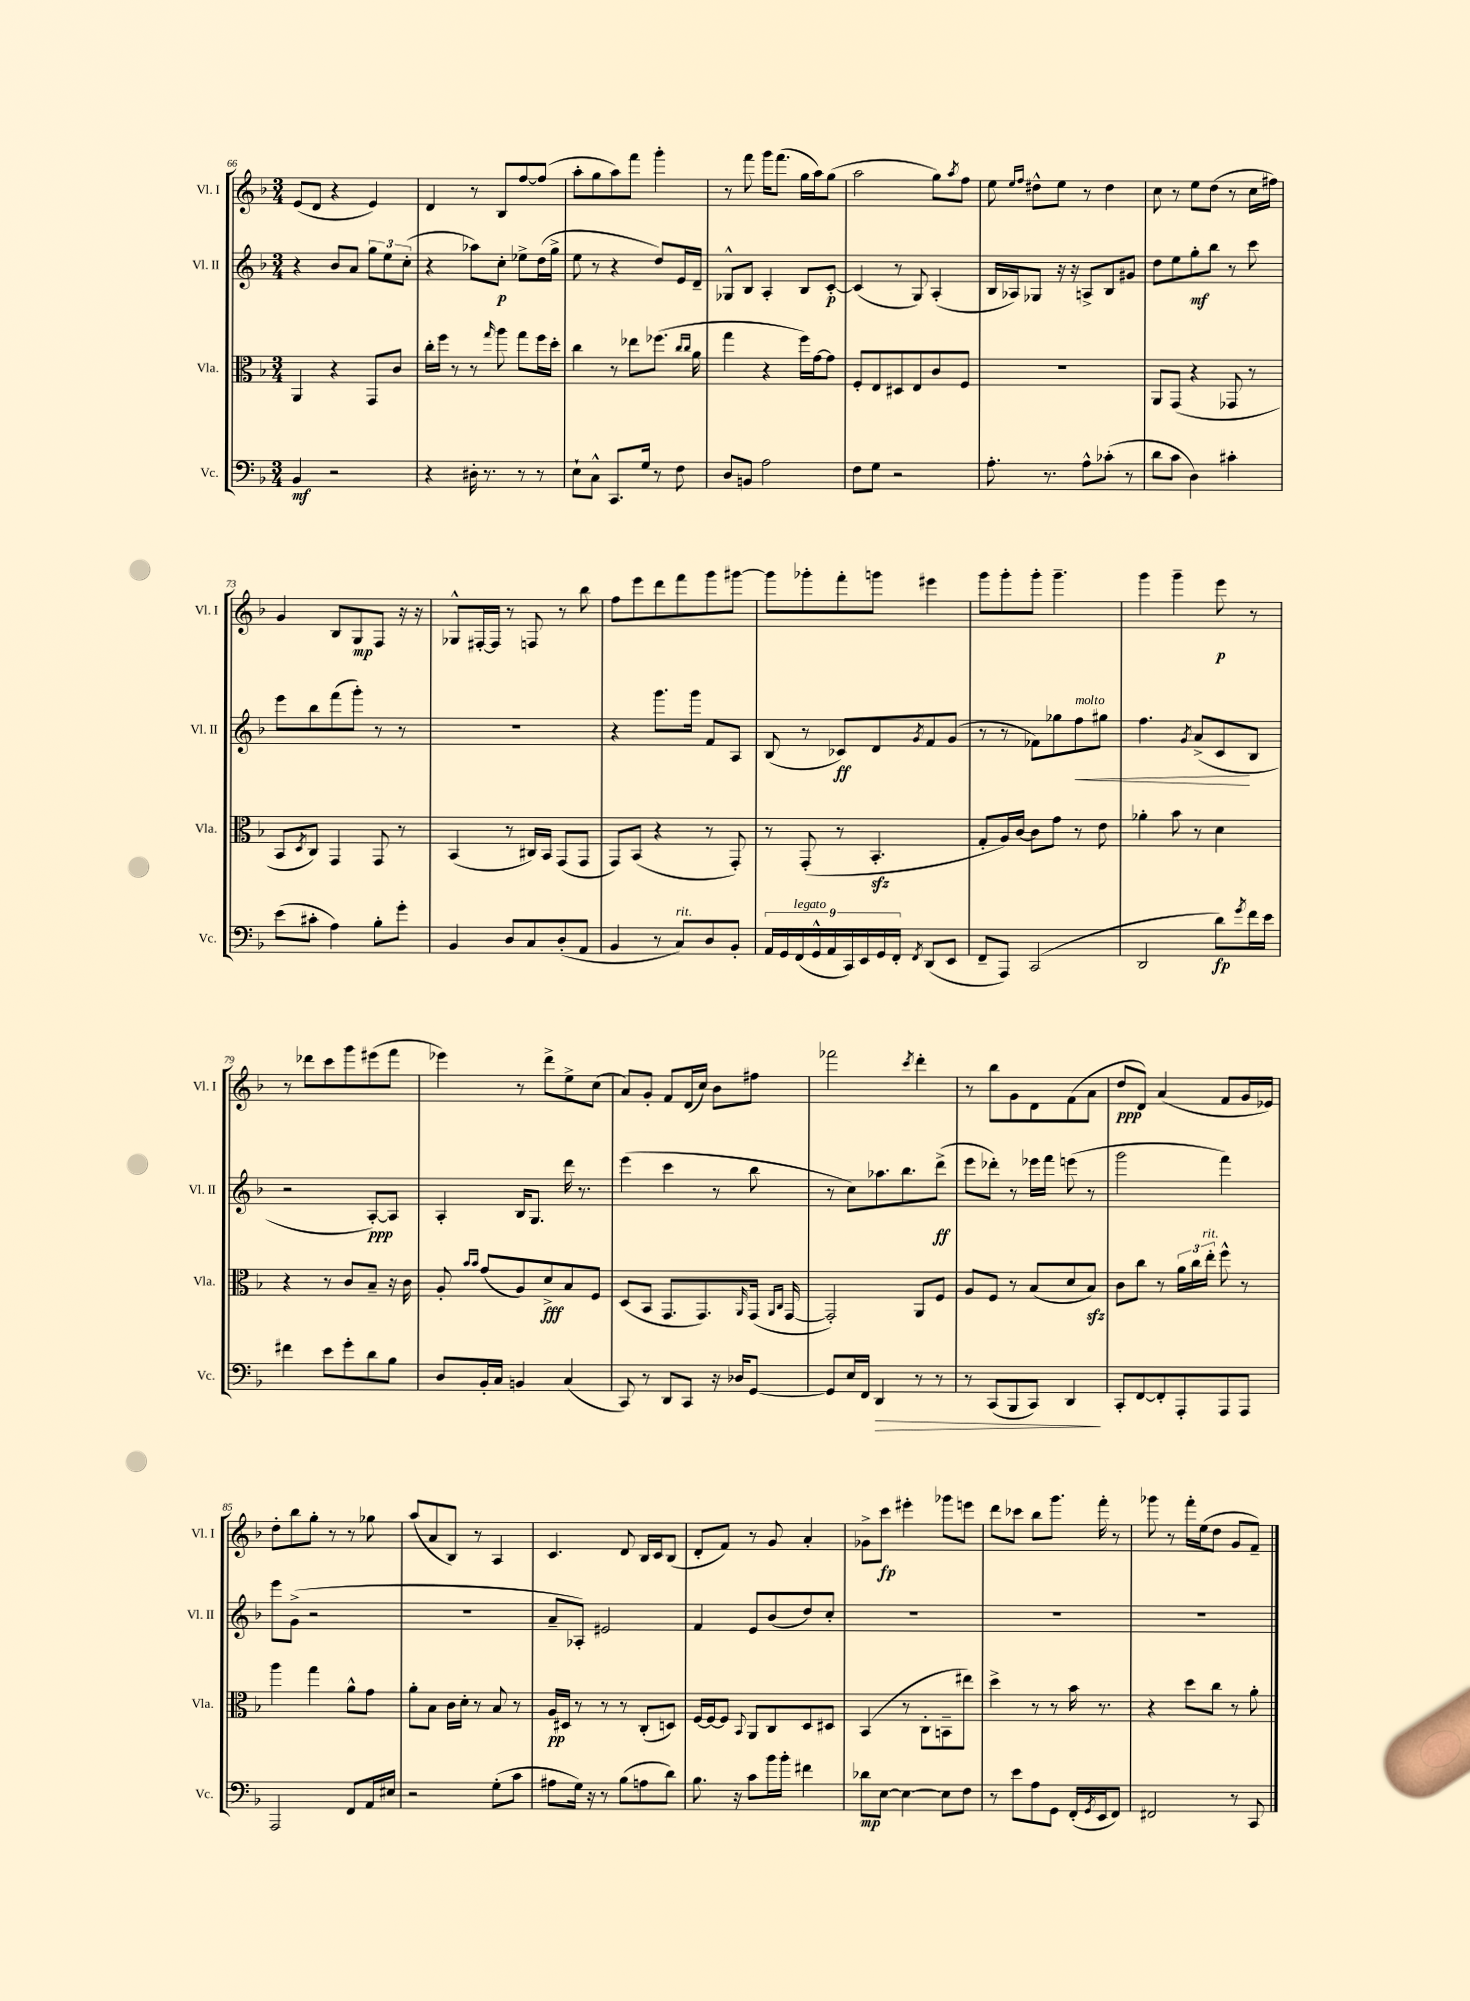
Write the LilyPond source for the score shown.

<<
\new StaffGroup <<
\new Staff = "s0" \with { instrumentName = "Vl. I" shortInstrumentName = "Vl. I" } {
    \clef treble \key f \major \numericTimeSignature \time 3/4
    e'8( d'8 r4 e'4) |
    d'4 r8 bes8 f''8~ f''8( |
    a''8-. g''8 a''8) f'''8 g'''4-. |
    r8 f'''8 g'''16 f'''8.( g''16 a''16) g''8( |
    a''2 g''8) \acciaccatura { a''8 } f''8 |
    e''8 \grace { e''16 f''16 } dis''8-^ e''8 r8 dis''4 |
    c''8 r8 e''8 d''8( r8 c''16 fis''16) |
    g'4 bes8 g8\mp f8 r16 r16 |
    ges8-^ fis16~-. fis16 r8 f8 r8 bes''8 |
    f''8 e'''8 d'''8 f'''8 g'''8 gis'''8~ |
    gis'''8 ges'''8-. f'''8-. g'''8 eis'''4 |
    g'''8 g'''8-. g'''8-. g'''4.-- |
    g'''4 g'''4-- e'''8\p r8 |
    r8 des'''8 c'''8 g'''8 eis'''8( f'''8 |
    ees'''4) r8 d'''8-> e''8-> c''8( |
    a'8) g'8-. f'8 d'16( c''16) bes'8 fis''8 |
    fes'''2 \acciaccatura { c'''8 } d'''4-. |
    r8 bes''8 g'8 d'8 f'8( a'8 |
    d''8\ppp d'8) a'4( f'8 g'16 ees'16) |
    d''8-. bes''8 g''8-. r8 r8 ges''8 |
    a''8( a'8 bes8) r8 a4 |
    c'4. d'8 bes16 c'16 bes8( |
    d'8-. f'8) r8 g'8 a'4-. |
    ges'8-> c'''8\fp eis'''4-. ges'''8 e'''8 |
    d'''8 ces'''8 bes''8 g'''8. f'''16-. r8 |
    ges'''8 r8 f'''16-. e''16( d''8 g'8 f'8--) \bar "|." |
}
\new Staff = "s1" \with { instrumentName = "Vl. II" shortInstrumentName = "Vl. II" } {
    \clef treble \key f \major \numericTimeSignature \time 3/4
    r4 bes'8 a'8 \tuplet 3/2 { g''8 e''8 c''8-.( } |
    r4 aes''8) c''8-.\p ees''8-> d''16( g''16-> |
    e''8 r8 r4 d''8) e'16 d'16-- |
    ges8-^ bes8 a4-. bes8 c'8~-.\p |
    c'4( r8 g8) a4-.( |
    bes16 aes16) ges8 r16 r16 a8-> bes8 gis'8 |
    d''8 e''8 g''8-.\mf bes''8 r8 c'''8 |
    e'''8 bes''8 f'''8( g'''8-.) r8 r8 |
    R2. |
    r4 g'''8. g'''16 f'8 a8 |
    bes8( r8 ces'8\ff) d'8 \acciaccatura { g'8 } f'8 g'8( |
    r8 r8 fes'8) ges''8 f''8\<^\markup { \italic "molto" } gis''8 |
    f''4. \acciaccatura { g'8 } a'8->( c'8\! bes8 |
    r2 a8~-.\ppp) a8 |
    a4-. bes16 g8. d'''16 r8. |
    e'''4( c'''4 r8 bes''8 |
    r8 c''8) aes''8. bes''8. d'''8->\ff( |
    e'''8 des'''8-.) r8 ees'''16 f'''16 e'''8( r8 |
    g'''2 f'''4) |
    e'''8 g'8->( r2 |
    R2. |
    a'8-- aes8-.) eis'2 |
    f'4 e'8 bes'8( d''8) c''8-. |
    R2. |
    R2. |
    R2. \bar "|." |
}
\new Staff = "s2" \with { instrumentName = "Vla." shortInstrumentName = "Vla." } {
    \clef alto \key f \major \numericTimeSignature \time 3/4
    a,4 r4 g,8 c'8 |
    c''16-. f''16 r8 r8 \grace { g''16 } a''8 g''8 f''16 d''16-. |
    c''4 r8 ees''8 fes''8.( \grace { c''16 c''16 } a'16 |
    g''4 r4 f''16) g'16~ g'8 |
    f8-. e8 dis8 e8 c'8 f8 |
    R2. |
    a,8 g,8( r4 ges,8 r8 |
    bes,8 \acciaccatura { d8 } c8) g,4 g,8 r8 |
    bes,4( r8 cis16) bes,16 g,8( g,8 |
    g,8) bes,8( r4 r8 g,8-.) |
    r8 g,8-.( r8 bes,4.-.\sfz |
    g8-. a16) c'16~ c'8 g'8 r8 e'8 |
    aes'4-. bes'8 r8 d'4 |
    r4 r8 c'8 bes8-- r16 c'16 |
    a8-. \grace { bes'16 bes'16 } g'8( a8) d'8->\fff bes8 f8 |
    d8( bes,8 g,8. g,8.) \grace { a,16 } g,16( \grace { a,16 c16 } g,16~ |
    g,2-.) a,8 f8 |
    a8 f8 r8 bes8( d'8 bes8\sfz) |
    c'8 c''8 r8 \tuplet 3/2 { a'16 c''16 e''16-.^\markup { \italic "rit." } } f''8-^ r8 |
    a''4 g''4 a'8-^ g'8 |
    a'8-. bes8 c'16 d'16-. r8 bes8 r8 |
    a16\pp dis16 r8 r8 r8 c8-.( d8) |
    f16~ f16~ f8 \appoggiatura { bes,8 } a,8 c8 d8 dis8 |
    bes,4( r8 c8-. b,8-- eis''8) |
    d''4-> r8 r8 bes'16 r8. |
    r4 d''8 c''8 r8 a'8-. \bar "|." |
}
\new Staff = "s3" \with { instrumentName = "Vc." shortInstrumentName = "Vc." } {
    \clef bass \key f \major \numericTimeSignature \time 3/4
    bes,4\mf r2 |
    r4 dis16-. r8. r8 r8 |
    e8-! c8-^ c,8. g16 r8 f8 |
    d8 b,8 a2 |
    f8 g8 r2 |
    a8.-. r8. a8-^ ces'8-.( r8 |
    d'8 c'8 d4) cis'4-. |
    e'8( cis'8-. a4) bes8-. g'8-. |
    bes,4 d8 c8 d8-.( a,8 |
    bes,4 r8 c8^\markup { \italic "rit." }) d8 bes,8-. |
    \tuplet 9/8 { a,16 g,16 f,16^\markup { \italic "legato" }( g,16-^ a,16 c,16) e,16 g,16 f,16-. } \acciaccatura { f,8 } d,8( e,8 |
    f,8-- a,,8) c,2( |
    d,2 d'8\fp) \acciaccatura { g'8 } f'16 e'16 |
    fis'4 e'8 g'8-. d'8 bes8 |
    d8 bes,16-. c16 b,4 c4( |
    c,8) r8 d,8 c,8 r16 des16 g,8~ |
    g,8 e16 f,16 d,4\> r8 r8 |
    r8 c,8( bes,,8 c,8) d,4\! |
    c,8-. f,8~ f,8-. a,,8-. a,,8 a,,8 |
    a,,2 f,8 a,16 eis16 |
    r2 g8-.( c'8 |
    ais8 g16) r16 r8 bes8( a8 d'8) |
    bes8. r16 c'8 bes'16 bes'16-. fis'4 |
    des'8\mp e8~ e4~ e8 f8 |
    r8 e'8 a8 g,8 f,16-.( \acciaccatura { g,8 } e,16 f,8) |
    fis,2 r8 c,8 \bar "|." |
}
>>
>>
\layout { \context { \Score currentBarNumber = #66 } }
